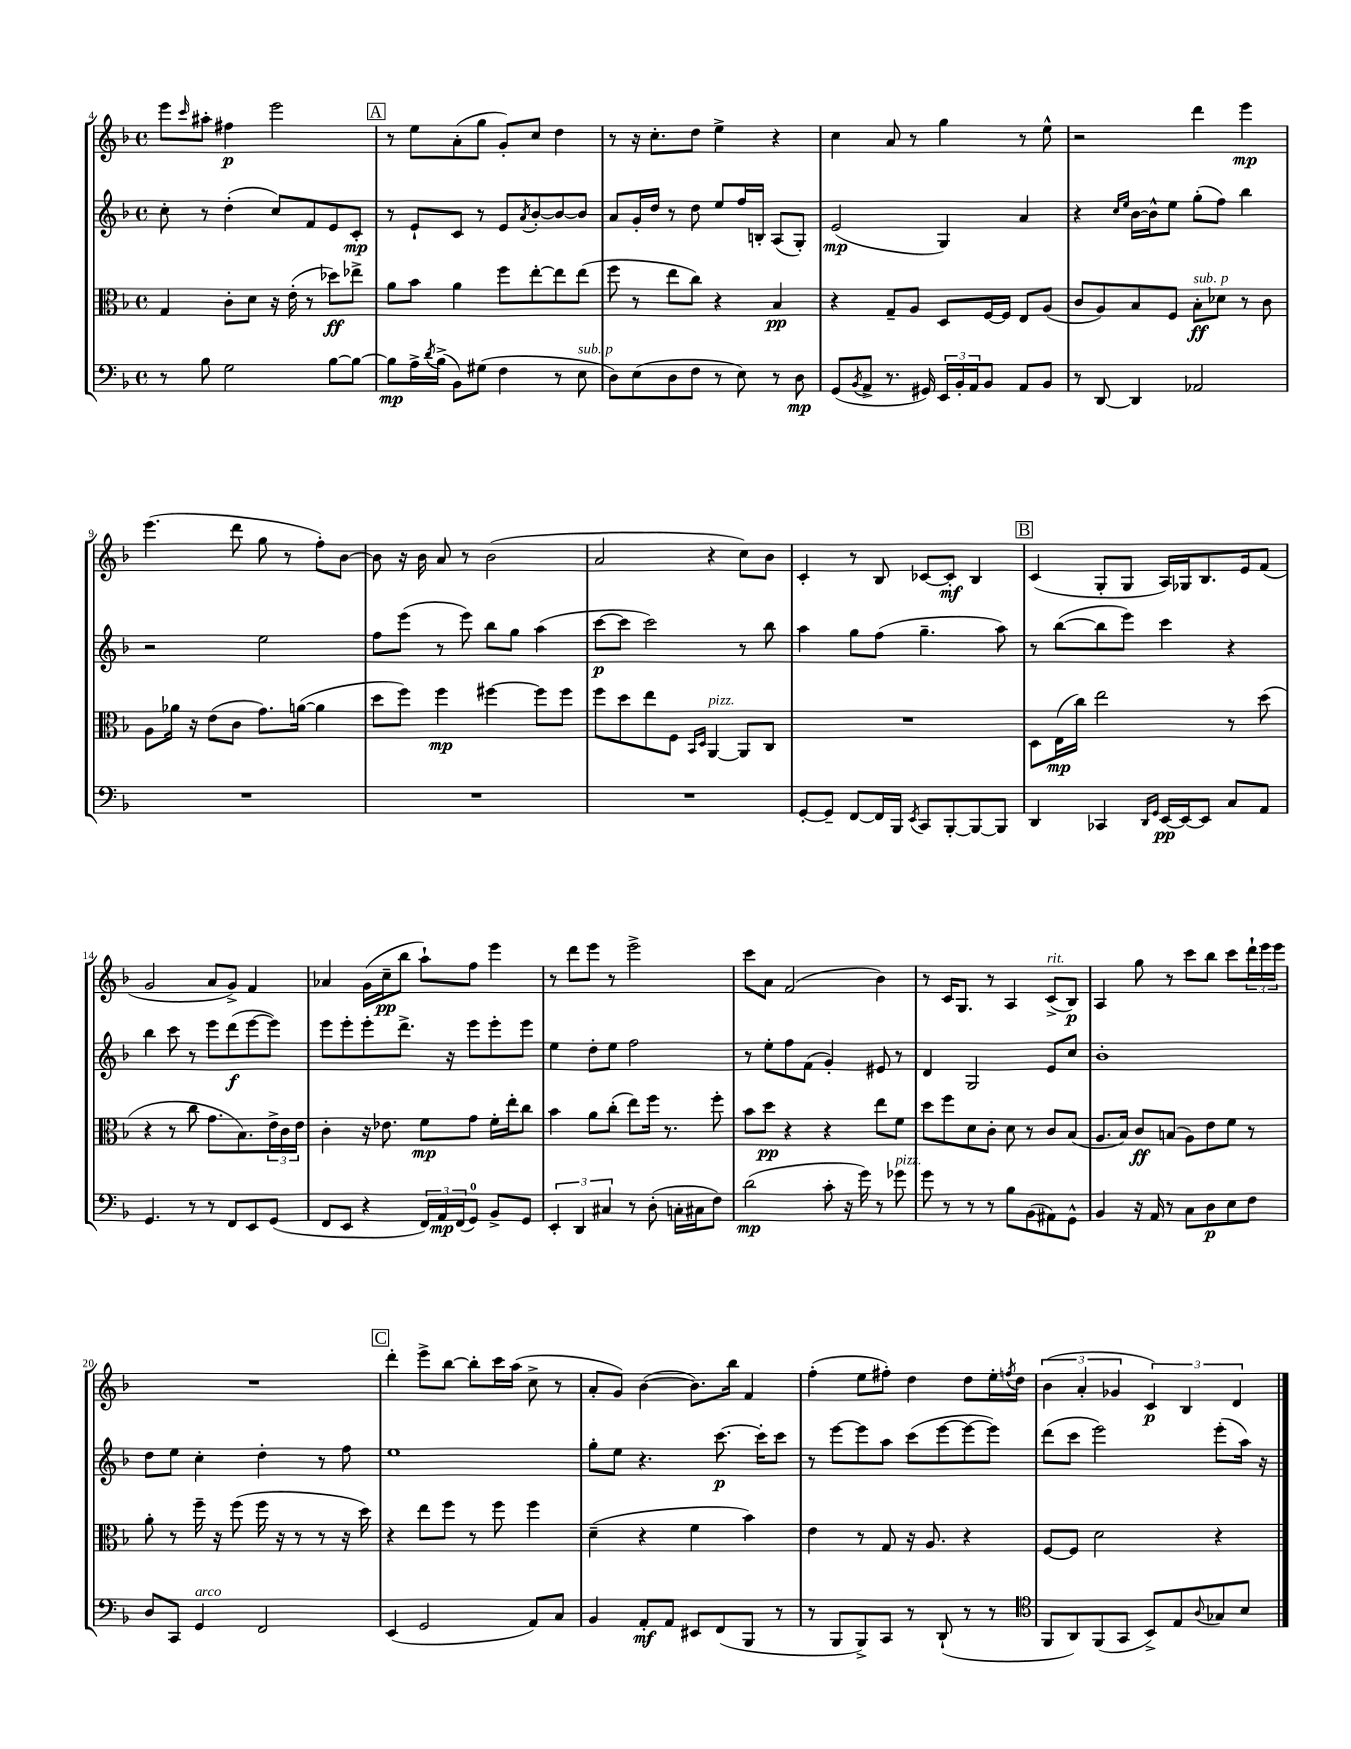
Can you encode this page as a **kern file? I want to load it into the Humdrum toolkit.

**kern	**kern	**kern	**kern
*staff4	*staff3	*staff2	*staff1
*clefF4	*clefC3	*clefG2	*clefG2
*k[b-]	*k[b-]	*k[b-]	*k[b-]
*M4/4	*M4/4	*M4/4	*M4/4
*met(c)	*met(c)	*met(c)	*met(c)
8r	4G/	8cc'\	8eee\L
.	.	.	16qqccc/
8B-\	.	8r	8aa#'\J
2G\	8c'\L	(4dd'\	4ff#\
.	8d\J	.	.
.	16r	8cc/L)	2eee\
.	(16e'\	.	.
.	8r	8f/	.
[8B-\L	8dd-\L)	8e/	.
8B-\_J	8ee-^\J	8c'/J	.
=	=	=	=
8B-\]L	8a\L	8r	8r
16A^\L	8b-\J	8e`/L	8ee\L
8qd/	.	.	.
(16B-^\JJ	.	.	.
8BB-\L)	4a\	8c/J	(8a'\
(8G#\J	.	8r	8gg\J
4F\	8ff\L	8e/L	8g'/L)
.	.	8qa/	.
.	[8ee'\	[8b-'/	8cc/J
8r	8ee\]	8b-/_	4dd\
8E\	(8ee\J	8b-/]J	.
=	=	=	=
8D\L)	8ff\	8a/L	8r
(8E\	8r	16g'/L	16r
.	.	16dd/JJ	8.cc'\L
8D\	8ee\L	8r	.
8F\J	8cc\J)	8dd\	8dd\J
8r	4r	8ee/L	4ee^\
8E\)	.	16ff/L	.
.	.	16B'/JJ	.
8r	4B-/	(8A/L	4r
8D\	.	8G'/J)	.
=	=	=	=
(8GG/L	4r	(2e/	4cc\
8qBB-/	.	.	.
8AA^/J	.	.	.
8.r	8G~/L	.	8a/
.	8A/J	.	8r
16GG#/)	.	.	.
24EE/LL	8D/L	4G/)	4gg\
24BB-'/	.	.	.
24AA/J	.	.	.
8BB-/J	[16F/L	.	.
.	16F/]JJ	.	.
8AA/L	8E/L	4a/	8r
8BB-/J	(8A/J	.	8ee^^\
=	=	=	=
8r	8c/L	4r	2r
[8DD/	8A/)	.	.
.	.	16qqcc/LL	.
.	.	16qqee/JJ	.
4DD/]	8B-/	[16b-\LL	.
.	.	16b-^^\]J	.
.	8F/J	8ee\J	.
2AA-/	8B-'\L	(8gg'\L	4ddd\
.	8d-\J	8ff\J)	.
.	8r	4bb-\	4eee\
.	8c\	.	.
=	=	=	=
1r	8A\L	2r	(4.eee\
.	16a-\Jk	.	.
.	16r	.	.
.	(8e\L	.	.
.	8c\J	.	8ddd\
.	8.g\L)	2ee\	8gg\
.	.	.	8r
.	([16a\Jk	.	.
.	4a\]	.	8ff'\L)
.	.	.	[8b-\J
=	=	=	=
1r	8dd\L	8ff\L	8b-\]
.	8ff\J)	(8eee\J	16r
.	.	.	16b-\
.	4ff\	8r	8a/
.	.	8eee\)	8r
.	[4ff#\	8bb-\L	(2b-\
.	.	8gg\J	.
.	8ff#\]L	(4aa\	.
.	8ff#\J	.	.
=	=	=	=
1r	8ff\L	[8ccc\L	2a/
.	8dd\	8ccc\]J	.
.	8ee\	2ccc\)	.
.	8F\J	.	.
.	16qqBB-/LL	.	.
.	16qqD/JJ	.	.
.	[4AA/	.	4r
.	8AA/]L	8r	8cc\L)
.	8C/J	8bb-\	8b-\J
=	=	=	=
[8GG'/L	1r	4aa\	4c'/
8GG~/]J	.	.	.
[8FF/L	.	8gg\L	8r
16FF/]L	.	(8ff\J	8B-/
16BBB-/JJ	.	.	.
8qEE/	.	.	.
8CC/L	.	4.gg~\	[8c-/L
[8BBB-'/	.	.	8c-'/]J
8BBB-/_	.	.	4B-/
8BBB-/]J	.	8aa\)	.
=	=	=	=
4DD/	8D\L	8r	(4c/
.	(16E\L	([8bb-\L	.
.	16cc\JJ)	.	.
4CC-/	2ee\	8bb-\]	8G'/L
.	.	8eee\J)	8G/J
16qqDD/LL	.	.	.
16qqGG/JJ	.	.	.
[16EE/LL	.	4ccc\	16A/LL)
16EE/_J	.	.	16G-/J
8EE/]J	.	.	8.B-/
8C/L	8r	4r	.
.	.	.	16e/k
8AA/J	(8dd\	.	(8f/J
=	=	=	=
4.GG/	4r	4bb-\	2g/
.	8r	8ccc\	.
8r	8cc\	8r	.
8r	8.g\L	8eee\L	8a/L
8FF/L	.	(8ddd\	8g^/J)
.	8.B-\)	.	.
8EE/	.	[8eee\	4f/
(8GG/J	24e^\L	8eee\]J)	.
.	24c\	.	.
.	24e\JJ	.	.
=	=	=	=
8FF/L	4c'\	8eee\L	4a-/
8EE/J	.	8eee'\	.
4r	16r	8eee'\	(16g\LL
.	8.e-\	.	16cc~\J
.	.	8.ddd^\J	8bb-\J
24FF/LL)	8f\L	.	8aa`\L)
24AA/	.	.	.
.	.	16r	.
(24FF/J	.	.	.
8GG/J)	8g\J	8eee\L	8ff\J
8BB-^/L	16f'\LL	8eee'\	4eee\
.	16ee'\J	.	.
8GG/J	8cc\J	8eee\J	.
=	=	=	=
6EE'/	4b-\	4ee\	8r
.	.	.	8ddd\L
6DD/	.	.	.
.	8a\L	8dd'\L	8eee\J
6C#/	.	.	.
.	(8cc'\J	8ee\J	8r
8r	8ee\L)	2ff\	2eee^\
(8D'\	16ff\Jk	.	.
.	8.r	.	.
16C'\LL	.	.	.
16C#\J	.	.	.
8F\J)	8ff'\	.	.
=	=	=	=
(2d\	8b-\L	8r	8ccc\L
.	8dd\J	8ee'\L	8a\J
.	4r	8ff\	(2f/
.	.	(8f\J	.
8c'\	4r	4g'/)	.
16r	.	.	.
16g\)	.	.	.
8r	8ee\L	8e#/	4b-\)
8g-\	8f\J	8r	.
=	=	=	=
8g\	8dd\L	4d/	8r
8r	8ff\	.	16c/LK
.	.	.	8.G/J
8r	8d\	2G/	.
8r	8c'\J	.	8r
8B-\L	8d\	.	4A/
(8BB-\	8r	.	.
8AA#\)	8c/L	8e/L	(8c^/L
8GG^^\J	(8B-/J	8cc/J	8B-/J)
=	=	=	=
4BB-/	8.A/L	1b-'	4A/
.	16B-/Jk)	.	.
16r	8c/L	.	8gg\
16AA/	.	.	.
8r	(8B/J	.	8r
8C\L	8A\L)	.	8ccc\L
8D\	8e\	.	8bb-\J
8E\	8f\J	.	8ccc\L
8F\J	8r	.	24ddd`\L
.	.	.	24eee\
.	.	.	24eee\JJ
=	=	=	=
8D/L	8a'\	8dd\L	1r
8CC/J	8r	8ee\J	.
4GG/	16ff~\	4cc'\	.
.	16r	.	.
.	(8ff\	.	.
2FF/	16ff\	4dd'\	.
.	16r	.	.
.	8r	.	.
.	8r	8r	.
.	16r	8ff\	.
.	16dd\)	.	.
=	=	=	=
(4EE/	4r	1ee	4ddd'\
2GG/	8ee\L	.	8eee^\L
.	8ff\J	.	[8bb-\J
.	8r	.	8bb-'\]L
.	8ff\	.	16ccc\L
.	.	.	(16aa\JJ
8AA/L)	4ff\	.	8cc^\
8C/J	.	.	8r
=	=	=	=
4BB-/	(4d~\	8gg'\L	8a'/L
.	.	8ee\J	8g/J)
8AA'/L	4r	4.r	([4b-\
8AA/J	.	.	.
8EE#/L	4f\	.	8.b-\]L)
(8FF/	.	[8.ccc\	.
.	.	.	16bb-\Jk
8BBB-/J	4b-\)	.	4f/
.	.	16ccc'\]LK	.
8r	.	8ccc\J	.
=	=	=	=
8r	4e\	8r	(4ff'\
8BBB-/L	.	[8eee\L	.
8BBB-^/)	8r	8eee\]	8ee\L
8CC/J	8G/	8aa\J	8ff#'\J)
8r	16r	(8ccc\L	4dd\
.	8.A/	.	.
(8DD`/	.	[8eee\	.
8r	4r	8eee\_	8dd\L
8r	.	8eee\]J)	16ee'\L
.	.	.	8qff/
.	.	.	16dd\JJ
=	=	=	=
*clefC4	*	*	*
8FF/L	[8F/L	(8ddd\L	(6b-\
8AA/)	8F/]J	8ccc\J	.
.	.	.	6a'/
(8FF/	2d\	2eee\)	.
.	.	.	6g-/
8GG/J	.	.	.
8BB-^/L)	.	.	6c/)
8E/	.	.	.
.	.	.	6B-/
8qqA/	.	.	.
8G-/	4r	(8eee'\L	.
.	.	.	6d/
8B-/J	.	16aa\Jk)	.
.	.	16r	.
==	==	==	==
*-	*-	*-	*-
